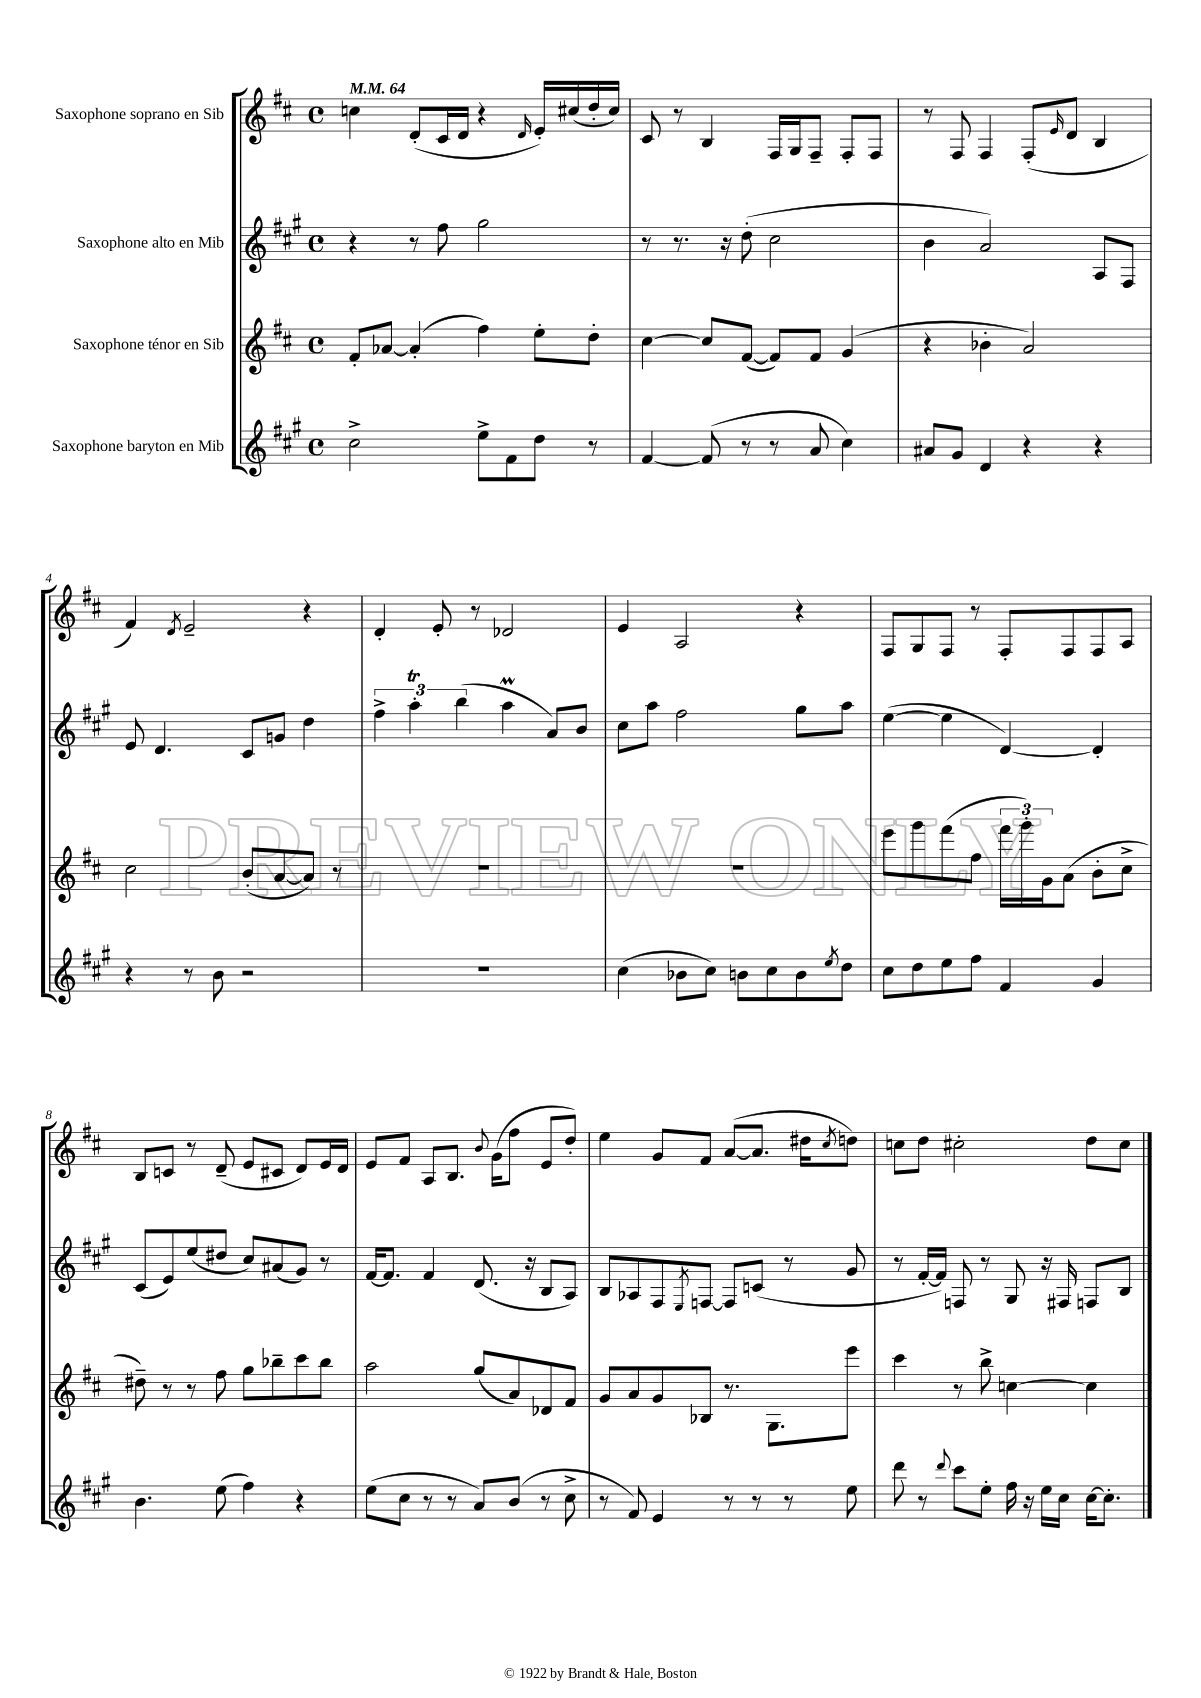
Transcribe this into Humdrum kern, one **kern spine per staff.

**kern	**kern	**kern	**kern
*staff4	*staff3	*staff2	*staff1
*clefG2	*clefG2	*clefG2	*clefG2
*k[f#c#g#]	*k[f#c#]	*k[f#c#g#]	*k[f#c#]
*M4/4	*M4/4	*M4/4	*M4/4
*met(c)	*met(c)	*met(c)	*met(c)
*MM64	*MM64	*MM64	*MM64
2cc#^	8f#'	4r	4cc
.	[8a-	.	.
.	(4a-']	8r	(8d'
.	.	8ff#	16c#
.	.	.	16d
8ee^	4ff#)	2gg#	4r
8f#	.	.	.
.	.	.	16qqd
8dd	8ee'	.	16e')
.	.	.	(16cc#
8r	8dd'	.	16dd'
.	.	.	16cc#)
=	=	=	=
[4f#	[4cc#	8r	8c#
.	.	8.r	8r
(8f#]	8cc#]	.	4B
.	.	16r	.
8r	([8f#	(8dd'	.
8r	8f#])	2cc#	16F#
.	.	.	16G
8a	8f#	.	8F#~
4cc#)	(4g	.	8F#'
.	.	.	8F#
=	=	=	=
8a#	4r	4b	8r
8g#	.	.	8F#
4d	4b-'	2a)	4F#
4r	2a)	.	(8F#'
.	.	.	16qqe
.	.	.	8d
4r	.	8A	4B
.	.	8F#	.
=	=	=	=
4r	2cc#	8e	4f#)
.	.	4.d	.
.	.	.	8qd
8r	.	.	2e~
8b	.	.	.
2r	(8b'	8c#	.
.	[8a	8g	.
.	8a])	4dd	4r
.	8r	.	.
=	=	=	=
1r	1r	6ff#^	4d'
.	.	6aa'	.
.	.	.	8e'
.	.	(6bb	.
.	.	.	8r
.	.	4aa	2d-
.	.	8a)	.
.	.	8b	.
=	=	=	=
(4cc#	1r	8cc#	4e
.	.	8aa	.
8b-	.	2ff#	2A
8cc#)	.	.	.
8b	.	.	.
8cc#	.	.	.
8b	.	8gg#	4r
8qee	.	.	.
8dd	.	8aa	.
=	=	=	=
8cc#	8eee	([4ee	8F#
8dd	8ggg	.	8G
8ee	(8fff#	4ee]	8F#
8ff#	8ff#	.	8r
4f#	24fff#	[4d)	8F#'
.	24ggg')	.	.
.	24g	.	.
.	(8a	.	8F#
4g#	8b'	4d']	8F#
.	8cc#^	.	8A
=	=	=	=
4.b	8dd#~)	(8c#	8B
.	8r	8e)	8c
.	8r	(8ee	8r
(8ee	8ff#	8dd#	(8d~
4ff#)	8gg	8cc#)	8e
.	8bb-~	(8a#	8c#
4r	8ccc#	8g#)	8d)
.	8bb-	8r	16e
.	.	.	16d
=	=	=	=
(8ee	2aa	[16f#	8e
.	.	8.f#]	.
8cc#	.	.	8f#
8r	.	4f#	8A
8r	.	.	8.B
8a)	(8gg	(8.d	.
.	.	.	8qqb
.	.	.	(16g
(8b	8a)	.	8ff#
.	.	16r	.
8r	8d-	8B	8e
8cc#^	8f#	8A)	8dd')
=	=	=	=
8r	8g	8B	4ee
8f#)	8a	8A-	.
4e	8g	8F#	8g
.	.	8qE	.
.	8B-	[8F	8f#
8r	8.r	8F]	([8a
8r	.	(8c	8.a]
.	8.G	.	.
8r	.	8r	.
.	.	.	16dd#
.	.	.	8qcc#
8ee	8eee	8g#	8dd)
=	=	=	=
8ddd	4ccc#	8r	8cc
8r	.	[16f#'	8dd
.	.	16f#])	.
8qqddd	.	.	.
8ccc#	8r	8F	2cc#'
8ee'	8bb^	8r	.
16ff#	[4cc	8G#	.
16r	.	.	.
16ee	.	16r	.
16cc#	.	16F#	.
[16cc#	4cc]	8F	8dd
8.cc#']	.	.	.
.	.	8B	8cc#
==	==	==	==
*-	*-	*-	*-
